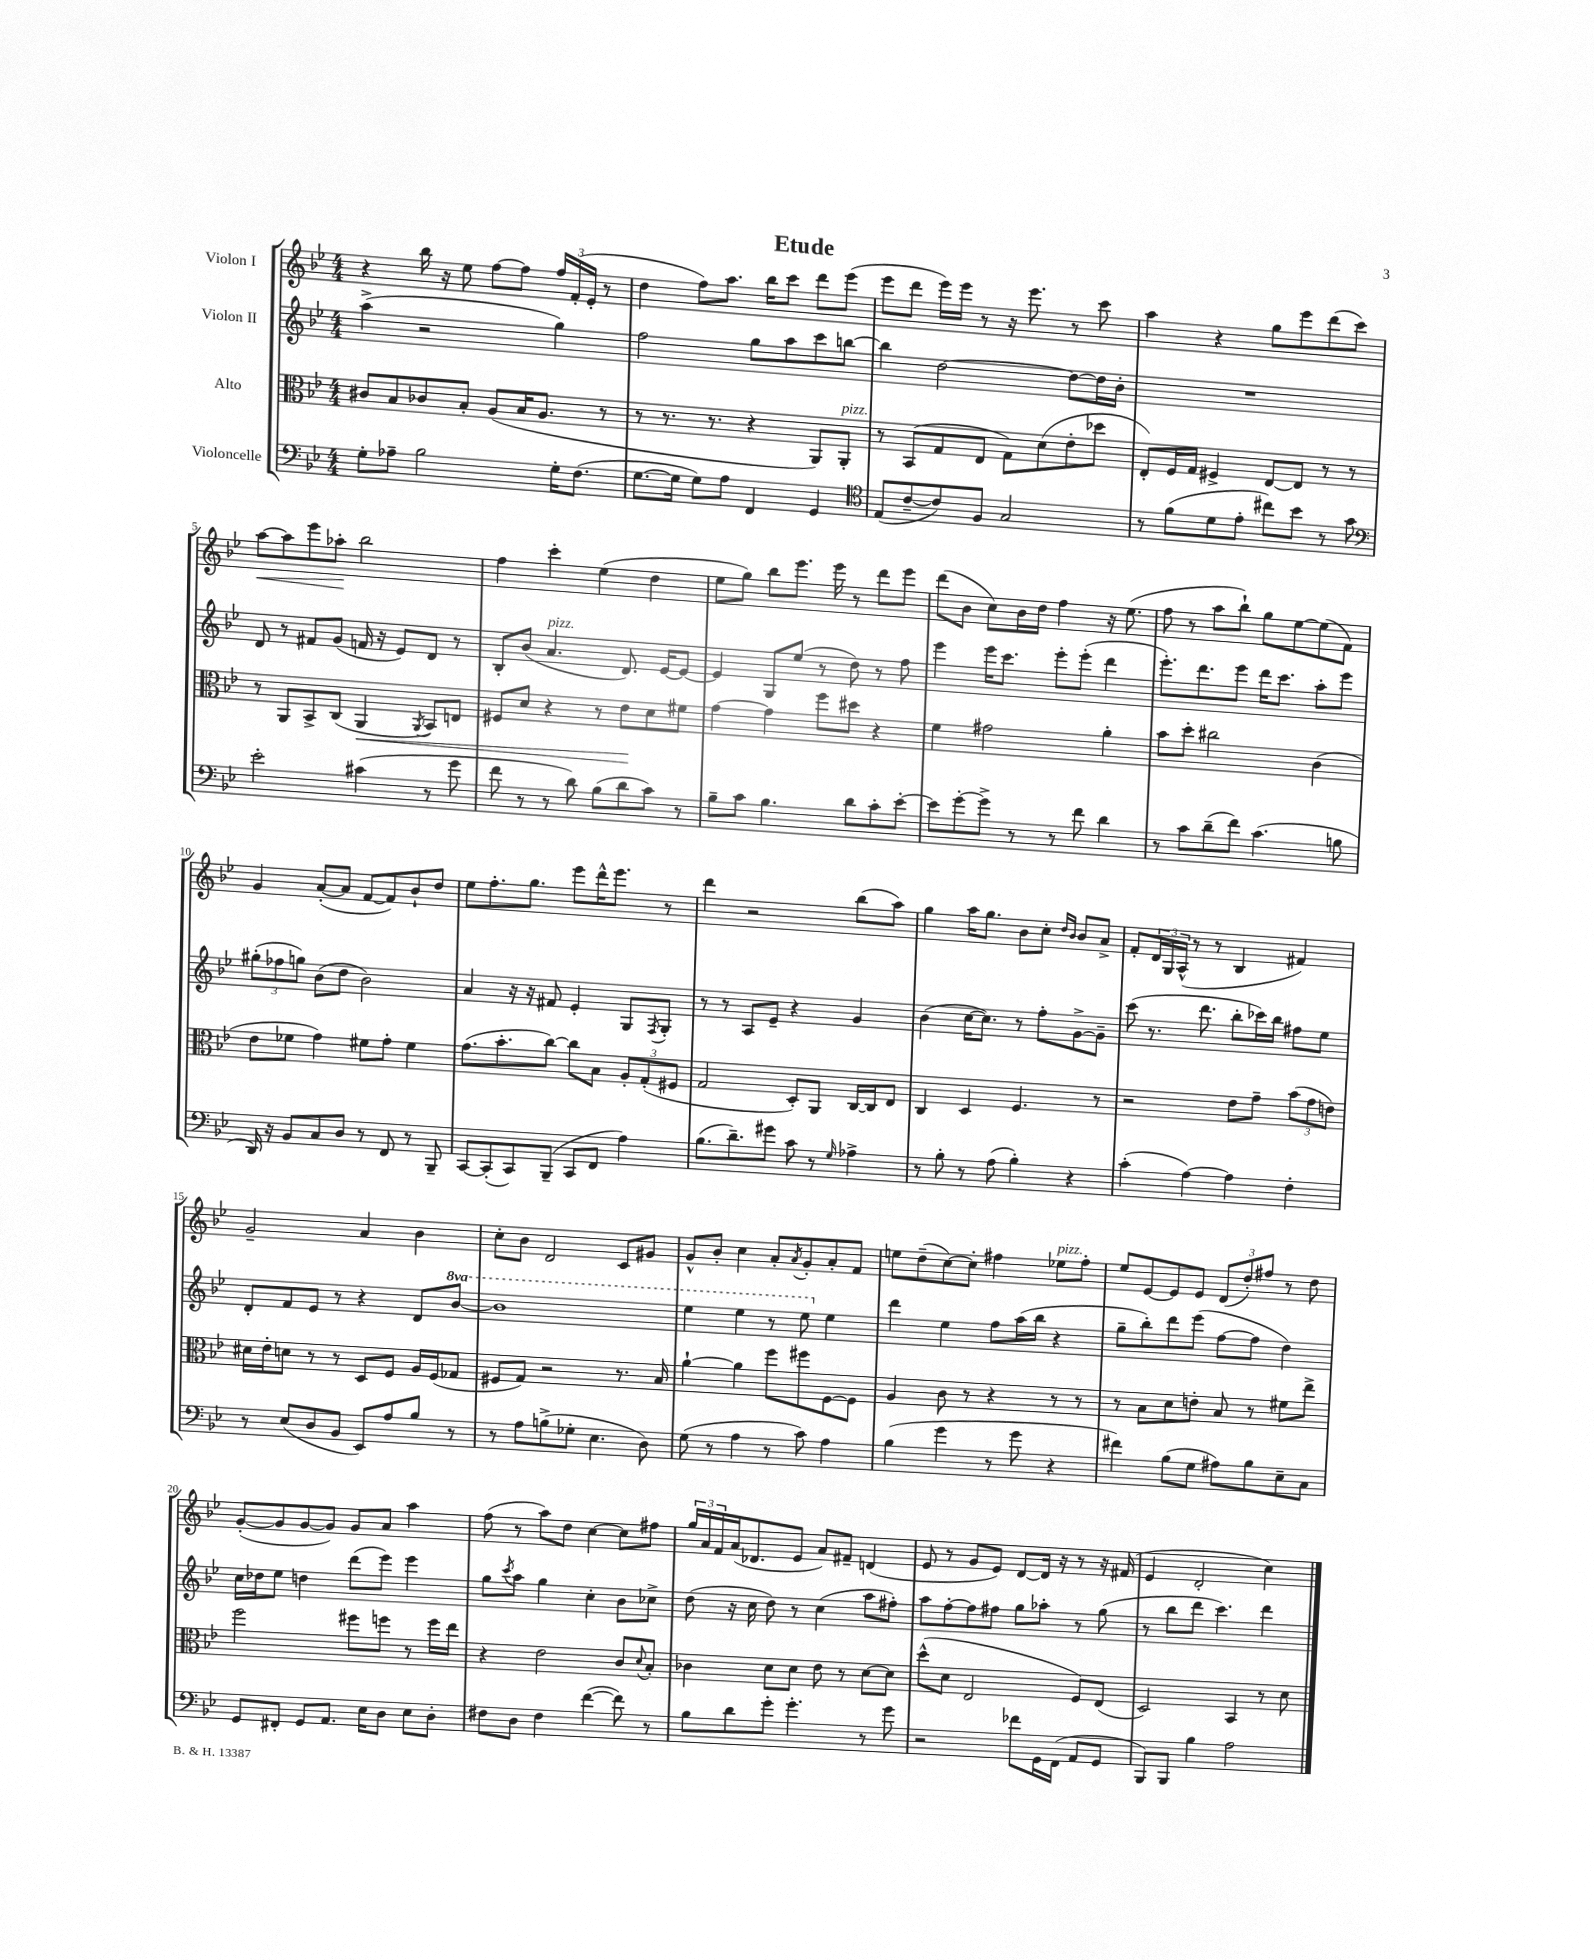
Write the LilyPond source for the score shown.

\header { title = "Etude" }
<<
\new StaffGroup <<
\new Staff = "s0" \with { instrumentName = "Violon I" } {
    \clef treble \key bes \major \numericTimeSignature \time 4/4
    r4 bes''16 r16 ees''8 f''8~ f''8 \tuplet 3/2 { f''16 f'16-.( ees'16-. } r8 |
    d''4 f''8) a''8. bes''16 c'''8 d'''8 ees'''8( |
    ees'''8 d'''8 ees'''16) ees'''16 r8 r16 ees'''8. r8 c'''8 |
    a''4 r4 g''8 ees'''8 d'''8( c'''8) |
    a''8~\< a''8 ees'''8 aes''8-.\! bes''2 |
    f''4 c'''4-. ees''4( d''4 |
    ees''8 g''8) bes''8 ees'''8. ees'''16 r8 d'''8 ees'''8 |
    d'''8( bes'8 c''8) bes'16 d''16 f''4 r16 ees''8.( |
    f''8 r8 a''8 bes''8-!) g''8 ees''8~ ees''8( f'8) |
    g'4 a'8~-.( a'8 f'8~ f'8) bes'8-! d''8 |
    ees''8 f''8.-. g''8. ees'''8 d'''16-^ ees'''8. r8 |
    d'''4 r2 bes''8( a''8) |
    g''4 a''16 g''8. bes'8 c''8-. \grace { d''16 bes'16 } bes'8 a'8-> |
    f'8-. \tuplet 3/2 { d'16 g16 a16-^( } r8 r8 bes4 fis'4) |
    g'2-- a'4 bes'4 |
    c''8-. bes'8 d'2 c'8 gis'8 |
    g'8-^ bes'8-. c''4 a'8-. \acciaccatura { a'8 } g'8-. a'8-. f'8 |
    e''8 d''8--( c''8~) c''8-. fis''4 ees''8^\markup { \italic "pizz." } fis''8-. |
    ees''8 ees'8~ ees'8 ees'8 \tuplet 3/2 { d'8( d''8-.) fis''8 } r8 d''8 |
    g'8~-.( g'8 g'8~ g'8) g'8 a'8 a''4 |
    f''8( r8 a''8) d''8 c''4~ c''8 fis''8 |
    \tuplet 3/2 { g''16 a'16 f'16 } a'16( des'8. ees'8 a'8) fis'8-- d'4( |
    ees'8 r8 g'8 ees'8) d'8~ d'16 r16 r8 r16 fis'16( |
    ees'4 d'2-. c''4) \bar "|." |
}
\new Staff = "s1" \with { instrumentName = "Violon II" } {
    \clef treble \key bes \major \numericTimeSignature \time 4/4 \set Staff.ottavationMarkups = #ottavation-simple-ordinals
    a''4->( r2 g''4) |
    f''2 g''8 a''8 c'''8 b''8~ |
    b''4 d''2~ d''8~ d''16 bes'16-. |
    R1 |
    d'8 r8 fis'8 g'8( f'16 r16 ees'8) d'8 r8 |
    bes8-. bes'8( a'4.^\markup { \italic "pizz." } d'8.) ees'16~ ees'8~ |
    ees'4 g8 ees''8( r8 d''8) r8 f''8 |
    ees'''4 ees'''16 c'''8. ees'''8-. ees'''8-.( d'''4 |
    ees'''8.-.) d'''8. ees'''8 d'''16 c'''8. a''8-. ees'''8 |
    \tuplet 3/2 { gis''8-.( fes''8 g''8) } bes'8( d''8 bes'2) |
    a'4 r16 r16 fis'8 ees'4-. g8 \acciaccatura { f8 } g8-. |
    r8 r8 a8 ees'8-- r4 g'4 |
    bes'4( c''16~ c''8.) r8 f''8-. g'8~-> g'8-- |
    c'''8( r8. d'''8. bes''8-. ces'''16) bes''16 fis''8 ees''8 |
    d'8-. f'8 ees'8 r8 r4 d'8 \ottava #1 bes''8~ |
    bes''1 |
    ees'''4 ees'''4 r8 ees'''8 \ottava #0 ees''4 |
    d'''4 ees''4 f''8 a''16( bes''16 r4 |
    g''8-- bes''8-.) d'''8 ees'''8( f''8~ f''8 d''4) |
    c''16 des''16 ees''8 d''4 d'''8( ees'''8) ees'''4 |
    g''8 \acciaccatura { c'''8 } a''8 g''4 c''4-. bes'8 ces''8-> |
    d''8( r16 c''16 d''8) r8 c''4( a''8 fis''8-.) |
    a''8 f''8~-. f''8 fis''8 g''8 aes''8-. r8 g''8( |
    r8 bes''8 d'''8 c'''4.) d'''4 \bar "|." |
}
\new Staff = "s2" \with { instrumentName = "Alto" } {
    \clef alto \key bes \major \numericTimeSignature \time 4/4
    cis'8 bes8 ces'8 bes8-. a8( bes16 a8. r8 |
    r8 r8. r8. r4 a,8) a,8-.^\markup { \italic "pizz." } |
    r8 bes,8( g8 ees8 g8) d'8( ees'8-. des''8 |
    ees8-.) f16 g16 fis4-> ees8~ ees8 r8 r8 |
    r8 a,8 bes,8-> c8( a,4\< \acciaccatura { a,8 } bes,8) e8 |
    fis8 d'8 r4 r8 ees'8\! d'8 fis'8 |
    g'4~ g'4 f''8 dis''8 r4 |
    f'4 gis'2 a'4-. |
    bes'8 d''8-. cis''2 c'4( |
    ees'8 fes'8 g'4) fis'8 g'8-. fis'4 |
    g'8.( bes'8.-. c''8~) c''8 bes8 \tuplet 3/2 { a8-. g8-.( fis8 } |
    g2 d8-.) a,8 c16~ c16 ees8 |
    c4 d4 f4. r8 |
    r2 ees'8 g'8-- \tuplet 3/2 { bes'8( g'8 e'8) } |
    dis'16 ees'16-. d'8 r8 r8 d8 f8 a16 f16( ges8 |
    fis8 g8) r2 r8. bes16 |
    a'4~-! a'4 f''8 fis''8 f8~ f8 |
    a4 c'8 r8 r4 r8 r8 |
    r8 bes8 d'8 e'8-. bes8 r8 fis'8 ees''8-> |
    f''2 fis''8 f''8 r8 f''16 ees''16 |
    r4 ees'2 c'8 \appoggiatura { d'8 } bes8-. |
    ces'4 d'8 d'8 ees'8 r8 d'8~ d'8 |
    d''8-^( d'8 ees2 f8) ees8( |
    d2) bes,4 r8 d'8 \bar "|." |
}
\new Staff = "s3" \with { instrumentName = "Violoncelle" } {
    \clef bass \key bes \major \numericTimeSignature \time 4/4
    g8-. aes8-- bes2 g16-. f8.( |
    g8.~ g16 g8) a8 f,4 g,4 |
    \clef tenor ees8( c'8~-- c'8) f8 g2 |
    r8 f'8( d'8 ees'8-. cis''8) bes'8 r8 g'8 |
    \clef bass ees'2-. cis'4( r8 g'8 |
    f'8 r8 r8 d'8) bes8( d'8 c'8) r8 |
    bes8-- c'8 bes4. d'8 c'8-. ees'8~-. |
    ees'8 g'8~-. g'8-> r8 r8 f'8 d'4 |
    r8 c'8 d'8--( f'8) c'4.( b8 |
    d,16) r16 bes,8 c8 d8 r8 f,8 r8 bes,,8-- |
    c,8~ c,8-.( c,8) bes,,8--( c,8 f,8 a4) |
    bes8.( d'8.--) gis'8 c'8 r8 \grace { g16 } aes4-> |
    r8 bes8-. r8 a8( bes4-.) r4 |
    c'4-.( a4~) a4 f4-. |
    r8 ees8( d8 bes,8 ees,8) a8 bes8 r8 |
    r8 a8 b8->( ges8-. ees4. d8) |
    g8( r8 a4 r8 c'8) a4 |
    bes4( g'4 r8 g'8 r4 |
    fis'4) bes8( g8 ais8) bes8 ees8-- c8 |
    g,8 fis,8-. g,8 a,8. ees16 d8 ees8 d8-. |
    fis8 d8 fis4 f'4~( f'8) r8 |
    bes8 d'8 g'8-. g'4.-. r8 g'8 |
    r2 fes'8 g,16 f,16( a,8 g,8 |
    bes,,8) bes,,8 bes4 a2 \bar "|." |
}
>>
>>
